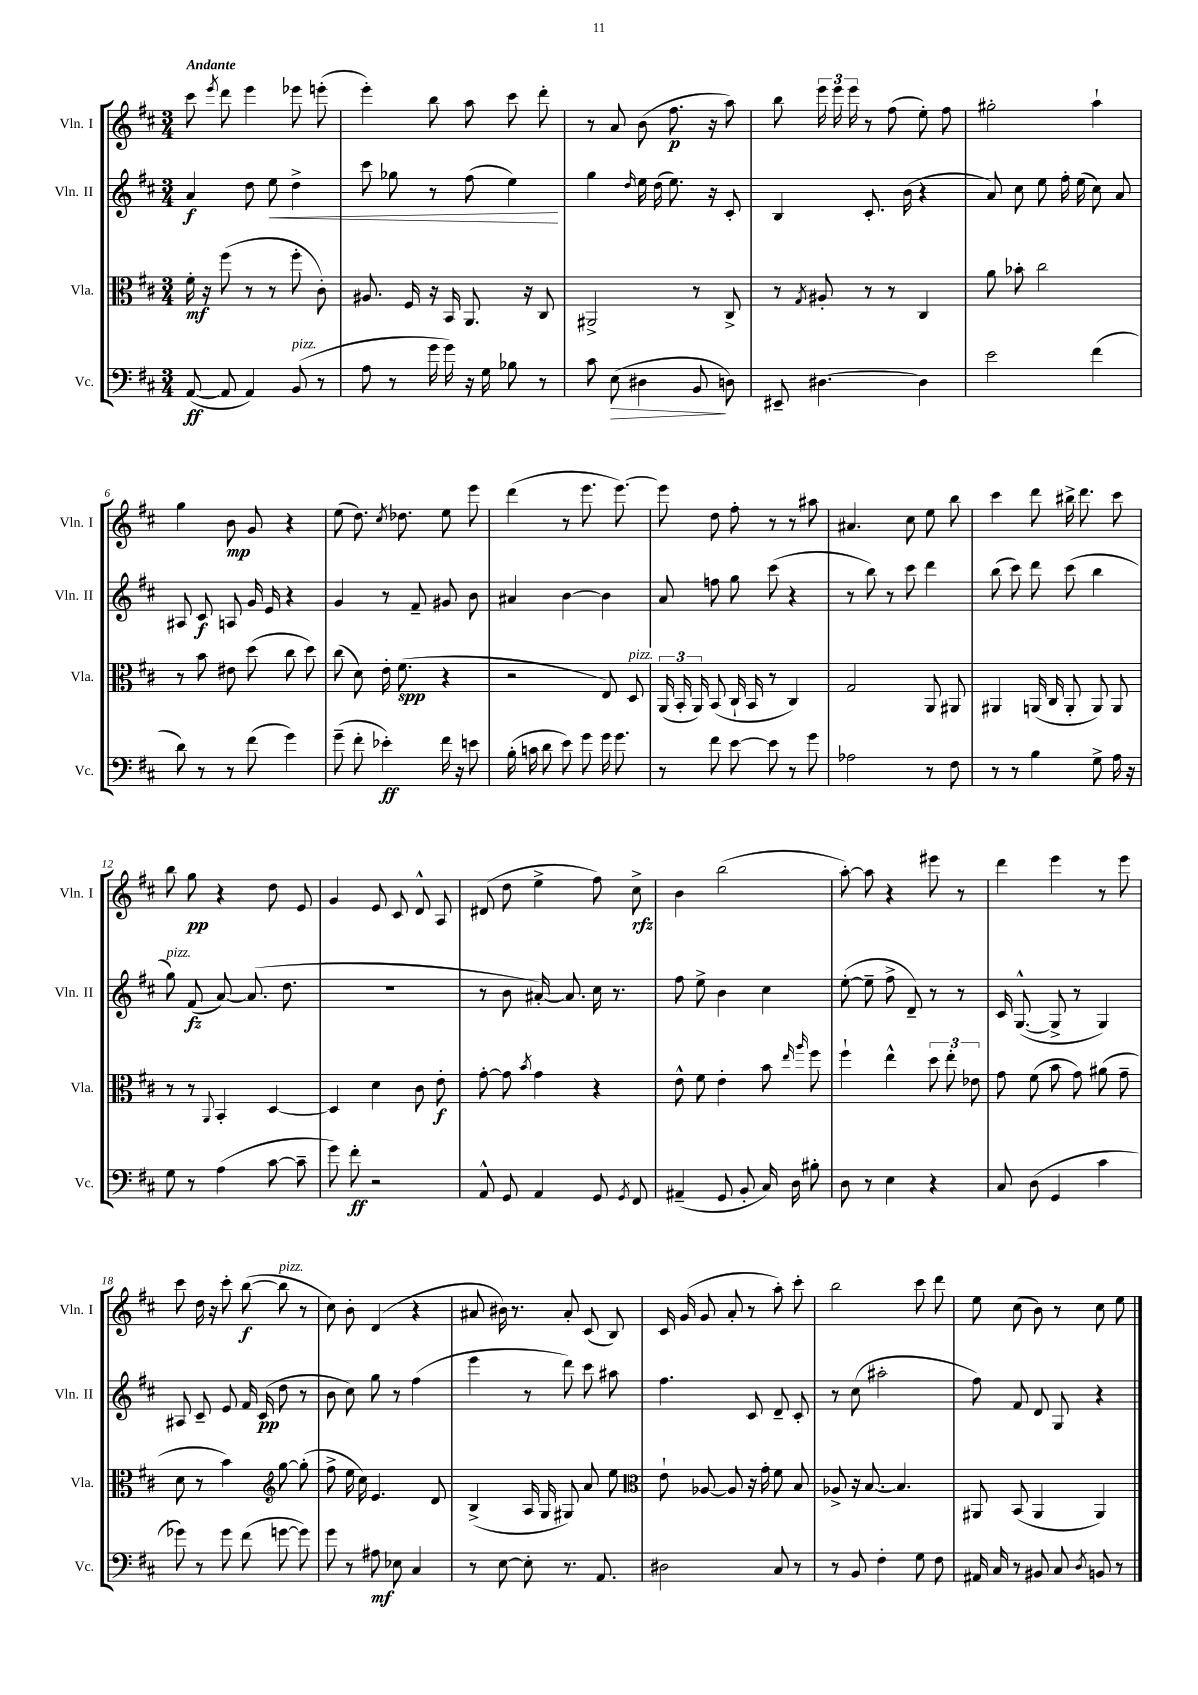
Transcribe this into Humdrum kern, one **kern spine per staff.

**kern	**dynam	**kern	**dynam	**kern	**dynam	**kern	**dynam
*part4	*part4	*part3	*part3	*part2	*part2	*part1	*part1
*staff4	*staff4	*staff3	*staff3	*staff2	*staff2	*staff1	*staff1
*I"Vc.	*	*I"Vla.	*	*I"Vln. II	*	*I"Vln. I	*
*I'Vc.	*	*I'Vla.	*	*I'Vln. II	*	*I'Vln. I	*
*clefF4	*	*clefC3	*	*clefG2	*	*clefG2	*
*k[f#c#]	*	*k[f#c#]	*	*k[f#c#]	*	*k[f#c#]	*
*M3/4	*	*M3/4	*	*M3/4	*	*M3/4	*
=1	=1	=1	=1	=1	=1	=1	=1
!	!	!	!	!	!	!LO:TX:a:B:t=Andante	!
([8AA/	ff	16f#'\	mf	4a/	f	8ccc#\	.
.	.	16r	.	.	.	.	.
.	.	.	.	.	.	8qeee/	.
8AA/]	.	(8ff#\	.	.	.	8ddd\	.
4AA/)	.	8r	.	8dd\	.	4eee\	.
!	!	!	!	!	!LO:HP:b	!	!
.	.	8r	.	8ee\	<	.	.
!LO:TX:a:i:t=pizz.	!	!	!	!	!	!	!
(8BB/	.	8ff#'\	.	4dd^\	.	8eee-X\	.
8r	.	8c#'\)	.	.	.	(8eeen'\	.
=2	=2	=2	=2	=2	=2	=2	=2
8A\	.	8.A#X/	.	8ccc#\	.	4eee'\)	.
8r	.	.	.	8gg-X\	.	.	.
.	.	16F#/	.	.	.	.	.
16g\	.	16r	.	8r	.	8bb\	.
16g\)	.	16BB/	.	.	.	.	.
16r	.	8.AA/	.	(8ff#\	.	8aa\	.
16G\	.	.	.	.	.	.	.
8B-X\	.	.	.	4ee\)	.	8ccc#\	.
.	.	16r	.	.	.	.	.
8r	.	8C#/	.	.	.	8ddd'\	.
.	.	.	.	.	[	.	.
=3	=3	=3	=3	=3	=3	=3	=3
8c#\	.	2AA#X^/	.	4gg\	.	8r	.
!	!LO:HP:b	!	!	!	!	!	!
(8E\	>	.	.	.	.	8a/	.
.	.	.	.	16qqdd/	.	.	.
4D#X\	.	.	.	16ee\	.	(8b\	.
.	.	.	.	(16dd\	.	.	.
.	.	.	.	8.ee\)	.	8.ff#\	p
8BB/	.	8r	.	.	.	.	.
.	.	.	.	16r	.	16r	.
8Dn\)	]	8C#^/	.	8c#'/	.	8aa\)	.
=4	=4	=4	=4	=4	=4	=4	=4
8EE#X~/	.	8r	.	4B/	.	8bb\	.
.	.	8qG/	.	.	.	.	.
[4.D#X\	.	8A#X'/	.	.	.	24eee\	.
.	.	.	.	.	.	24eee\	.
.	.	.	.	.	.	24eee\	.
.	.	8r	.	8.c#'/	.	8r	.
.	.	8r	.	.	.	(8ff#\	.
.	.	.	.	(16b\	.	.	.
4D#\]	.	4C#/	.	4r	.	8ee'\)	.
.	.	.	.	.	.	8ff#\	.
=5	=5	=5	=5	=5	=5	=5	=5
2e\	.	8a\	.	8a/)	.	2gg#X'\	.
.	.	8b-X'\	.	8cc#\	.	.	.
.	.	2cc#\	.	8ee\	.	.	.
.	.	.	.	16ff#'\	.	.	.
.	.	.	.	(16ee\	.	.	.
(4f#\	.	.	.	8cc#\)	.	4aa`\	.
.	.	.	.	8a/	.	.	.
!!LO:LB:g=z
=6	=6	=6	=6	=6	=6	=6	=6
8d\)	.	8r	.	8A#X/	.	4gg\	.
8r	.	8b\	.	8c#/	f	.	.
8r	.	8e#X\	.	8An/	.	8b\	mp
(8f#\	.	(8dd\	.	16g/	.	8g/	.
.	.	.	.	16e/	.	.	.
4g\)	.	8cc#\	.	4r	.	4r	.
.	.	8dd\)	.	.	.	.	.
=7	=7	=7	=7	=7	=7	=7	=7
(8g~\	.	(8cc#\	.	4g/	.	(8ee\	.
8f#'\	.	8d\)	.	.	.	8.dd\)	.
4e-X'\)	ff	16e'\	.	8r	.	.	.
.	.	.	.	.	.	8qcc#/	.
.	.	(8.f#\	spp	.	.	8.dd-X\	.
.	.	.	.	8f#~/	.	.	.
16f#\	.	4r	.	8g#X/	.	8ee\	.
16r	.	.	.	.	.	.	.
8en\	.	.	.	8b\	.	8eee\	.
=8	=8	=8	=8	=8	=8	=8	=8
(16B'\	.	2r	.	4a#X/	.	(4ddd\	.
16cn\	.	.	.	.	.	.	.
8d\	.	.	.	.	.	.	.
8e\)	.	.	.	[4b\	.	8r	.
8g\	.	.	.	.	.	8.eee\	.
16g\	.	8E/)	.	4b\]	.	.	.
8.g\	.	.	.	.	.	[8.eee\)	.
!	!	!LO:TX:a:i:t=pizz.	!	!	!	!	!
.	.	8D/	.	.	.	.	.
=9	=9	=9	=9	=9	=9	=9	=9
8r	.	(24AA/	.	8a/	.	8eee\]	.
.	.	24BB'/	.	.	.	.	.
.	.	24AA/)	.	.	.	.	.
8f#\	.	(8BB/	.	8ffn\	.	8dd\	.
[8e\	.	16C#`/	.	8gg\	.	8ff#'\	.
.	.	16BB/	.	.	.	.	.
8e\]	.	8r	.	(8ccc#\	.	8r	.
8r	.	4C#/)	.	4r	.	8r	.
8g\	.	.	.	.	.	8aa#X\	.
=10	=10	=10	=10	=10	=10	=10	=10
2A-X\	.	2G/	.	8r	.	4.a#X/	.
.	.	.	.	8bb\)	.	.	.
.	.	.	.	8r	.	.	.
.	.	.	.	8ccc#\	.	8cc#\	.
8r	.	8AA/	.	4ddd\	.	8ee\	.
8F#\	.	8AA#X/	.	.	.	8bb\	.
=11	=11	=11	=11	=11	=11	=11	=11
8r	.	4AA#X/	.	(8bb\	.	4ccc#\	.
8r	.	.	.	8ccc#\)	.	.	.
4B\	.	(16AAn/	.	8ddd\	.	8ddd\	.
.	.	16C#/	.	.	.	.	.
.	.	8AA'/	.	(8ccc#\	.	16bb#X^\	.
.	.	.	.	.	.	8.ddd\	.
8G^\	.	8AA/)	.	4bb\	.	.	.
16A\	.	8AA/	.	.	.	8ccc#\	.
16r	.	.	.	.	.	.	.
!!LO:LB:g=z
=12	=12	=12	=12	=12	=12	=12	=12
!	!	!	!	!LO:TX:a:i:t=pizz.	!	!	!
8G\	.	8r	.	8gg\)	.	8bb\	.
8r	.	8r	.	(8f#/	fz	8gg\	pp
.	.	8qqAA/	.	.	.	.	.
(4A\	.	4BB'/	.	[8a/)	.	4r	.
.	.	.	.	(8.a/]	.	.	.
[8c#\	.	[4D/	.	.	.	8dd\	.
.	.	.	.	8.dd\	.	.	.
8c#~\]	.	.	.	.	.	8e/	.
=13	=13	=13	=13	=13	=13	=13	=13
8g\)	.	4D/]	.	2.r	.	4g/	.
8f#'\	ff	.	.	.	.	.	.
2r	.	4d\	.	.	.	8e/	.
.	.	.	.	.	.	8c#/	.
.	.	8c#\	.	.	.	8d^^/	.
.	.	8e'\	f	.	.	8A/	.
=14	=14	=14	=14	=14	=14	=14	=14
8AA^^/	.	[8g'\	.	8r	.	(8d#X/	.
8GG/	.	8g\]	.	8b\	.	8dd\	.
.	.	8qb/	.	.	.	.	.
4AA/	.	4g\	.	[16a#X'/)	.	4ee^\	.
.	.	.	.	8.a#/]	.	.	.
8GG/	.	4r	.	16cc#\	.	8ff#\)	.
.	.	.	.	8.r	.	.	.
8qGG/	.	.	.	.	.	.	.
8FF#/	.	.	.	.	.	8cc#^\	rfz
=15	=15	=15	=15	=15	=15	=15	=15
(4AA#X~/	.	8e^^\	.	8ff#\	.	4b\	.
.	.	8f#\	.	8ee^\	.	.	.
8GG/	.	4e'\	.	4b\	.	(2bb\	.
8BB'/	.	.	.	.	.	.	.
16C#/)	.	8b\	.	4cc#\	.	.	.
16D\	.	.	.	.	.	.	.
.	.	16qqee/	.	.	.	.	.
.	.	16qqaa/	.	.	.	.	.
8B#X'\	.	8ff#\	.	.	.	.	.
=16	=16	=16	=16	=16	=16	=16	=16
8D\	.	4ff#`\	.	([8ee'\	.	[8aa'\)	.
8r	.	.	.	8ee~\]	.	8aa\]	.
4E\	.	4ee^^\	.	8ff#^\	.	4r	.
.	.	.	.	8d~/)	.	.	.
4r	.	12dd\	.	8r	.	8eee#X\	.
.	.	12ee'\	.	.	.	.	.
.	.	.	.	8r	.	8r	.
.	.	12e-X\	.	.	.	.	.
=17	=17	=17	=17	=17	=17	=17	=17
8C#/	.	8g\	.	16c#/	.	4ddd\	.
.	.	.	.	([8.G^^/	.	.	.
(8D\	.	(8f#\	.	.	.	.	.
4GG/	.	8b\	.	8G^/]	.	4eee\	.
.	.	8g\)	.	8r	.	.	.
4c#\	.	(8a#X\	.	4G/)	.	8r	.
.	.	8g~\	.	.	.	8eee\	.
!!LO:LB:g=z
=18	=18	=18	=18	=18	=18	=18	=18
8g-X\)	.	8d\	.	8A#X/	.	8ccc#\	.
8r	.	8r	.	8c#~/	.	16dd\	.
.	.	.	.	.	.	16r	.
8g-\	.	4b\)	.	8e/	.	8ccc#'\	.
(8f#\	.	.	.	16f#/	.	([8bb\	f
.	.	.	.	(16c#/	pp	.	.
*	*	*clefG2	*	*	*	*	*
!	!	!	!	!	!	!LO:TX:a:i:t=pizz.	!
[8gn\	.	[8gg\	.	8dd\	.	8bb\]	.
8g\])	.	(8gg'\]	.	8r	.	8r	.
=19	=19	=19	=19	=19	=19	=19	=19
8g\	.	8ff#^\	.	8b\	.	8cc#\)	.
8r	.	16ee\	.	8cc#\)	.	8b'\	.
.	.	16cc#\)	.	.	.	.	.
8A#X\	mf	4.e/	.	8gg\	.	(4d/	.
8E-X\	.	.	.	8r	.	.	.
4C#/	.	.	.	(4ff#\	.	4r	.
.	.	8d/	.	.	.	.	.
=20	=20	=20	=20	=20	=20	=20	=20
8r	.	(4B^/	.	4eee\	.	8a#X/	.
[8E\	.	.	.	.	.	16b#X\)	.
.	.	.	.	.	.	8.r	.
8E'\]	.	16A/	.	8r	.	.	.
.	.	16G/	.	.	.	.	.
8.r	.	8G#X/)	.	8ddd\)	.	8a#'/	.
.	.	8a/	.	8ccc#\	.	(8c#/	.
8.AA/	.	.	.	.	.	.	.
.	.	8ee\	.	8aa#X\	.	8B/)	.
=21	=21	=21	=21	=21	=21	=21	=21
*	*	*clefC3	*	*	*	*	*
2D#X\	.	8e`\	.	4.ff#\	.	16c#/	.
.	.	.	.	.	.	(16g/	.
.	.	[8A-X/	.	.	.	8g/	.
.	.	8A-/]	.	.	.	8a'/	.
.	.	16r	.	8c#/	.	8r	.
.	.	16g'\	.	.	.	.	.
8C#/	.	8f#\	.	8d~/	.	8aa'\)	.
8r	.	8B/	.	8c#'/	.	8ccc#'\	.
=22	=22	=22	=22	=22	=22	=22	=22
8r	.	8A-X^/	.	8r	.	2bb\	.
8BB/	.	16r	.	(8cc#\	.	.	.
.	.	[8.B/	.	.	.	.	.
4F#'\	.	.	.	2aa#X'\	.	.	.
.	.	4.B/]	.	.	.	.	.
8G\	.	.	.	.	.	8ccc#\	.
8F#\	.	.	.	.	.	8ddd\	.
=23	=23	=23	=23	=23	=23	=23	=23
16AA#X/	.	8AA#X/	.	8ff#\)	.	8ee\	.
16C#/	.	.	.	.	.	.	.
8r	.	(8BB/	.	8f#/	.	(8cc#\	.
8BB#X/	.	4AA#/	.	8d/	.	8b\)	.
8C#/	.	.	.	8G/	.	8r	.
8qD/	.	.	.	.	.	.	.
8BBn/	.	4AA#/)	.	4r	.	8cc#\	.
8r	.	.	.	.	.	8ee\	.
==	==	==	==	==	==	==	==
*-	*-	*-	*-	*-	*-	*-	*-
